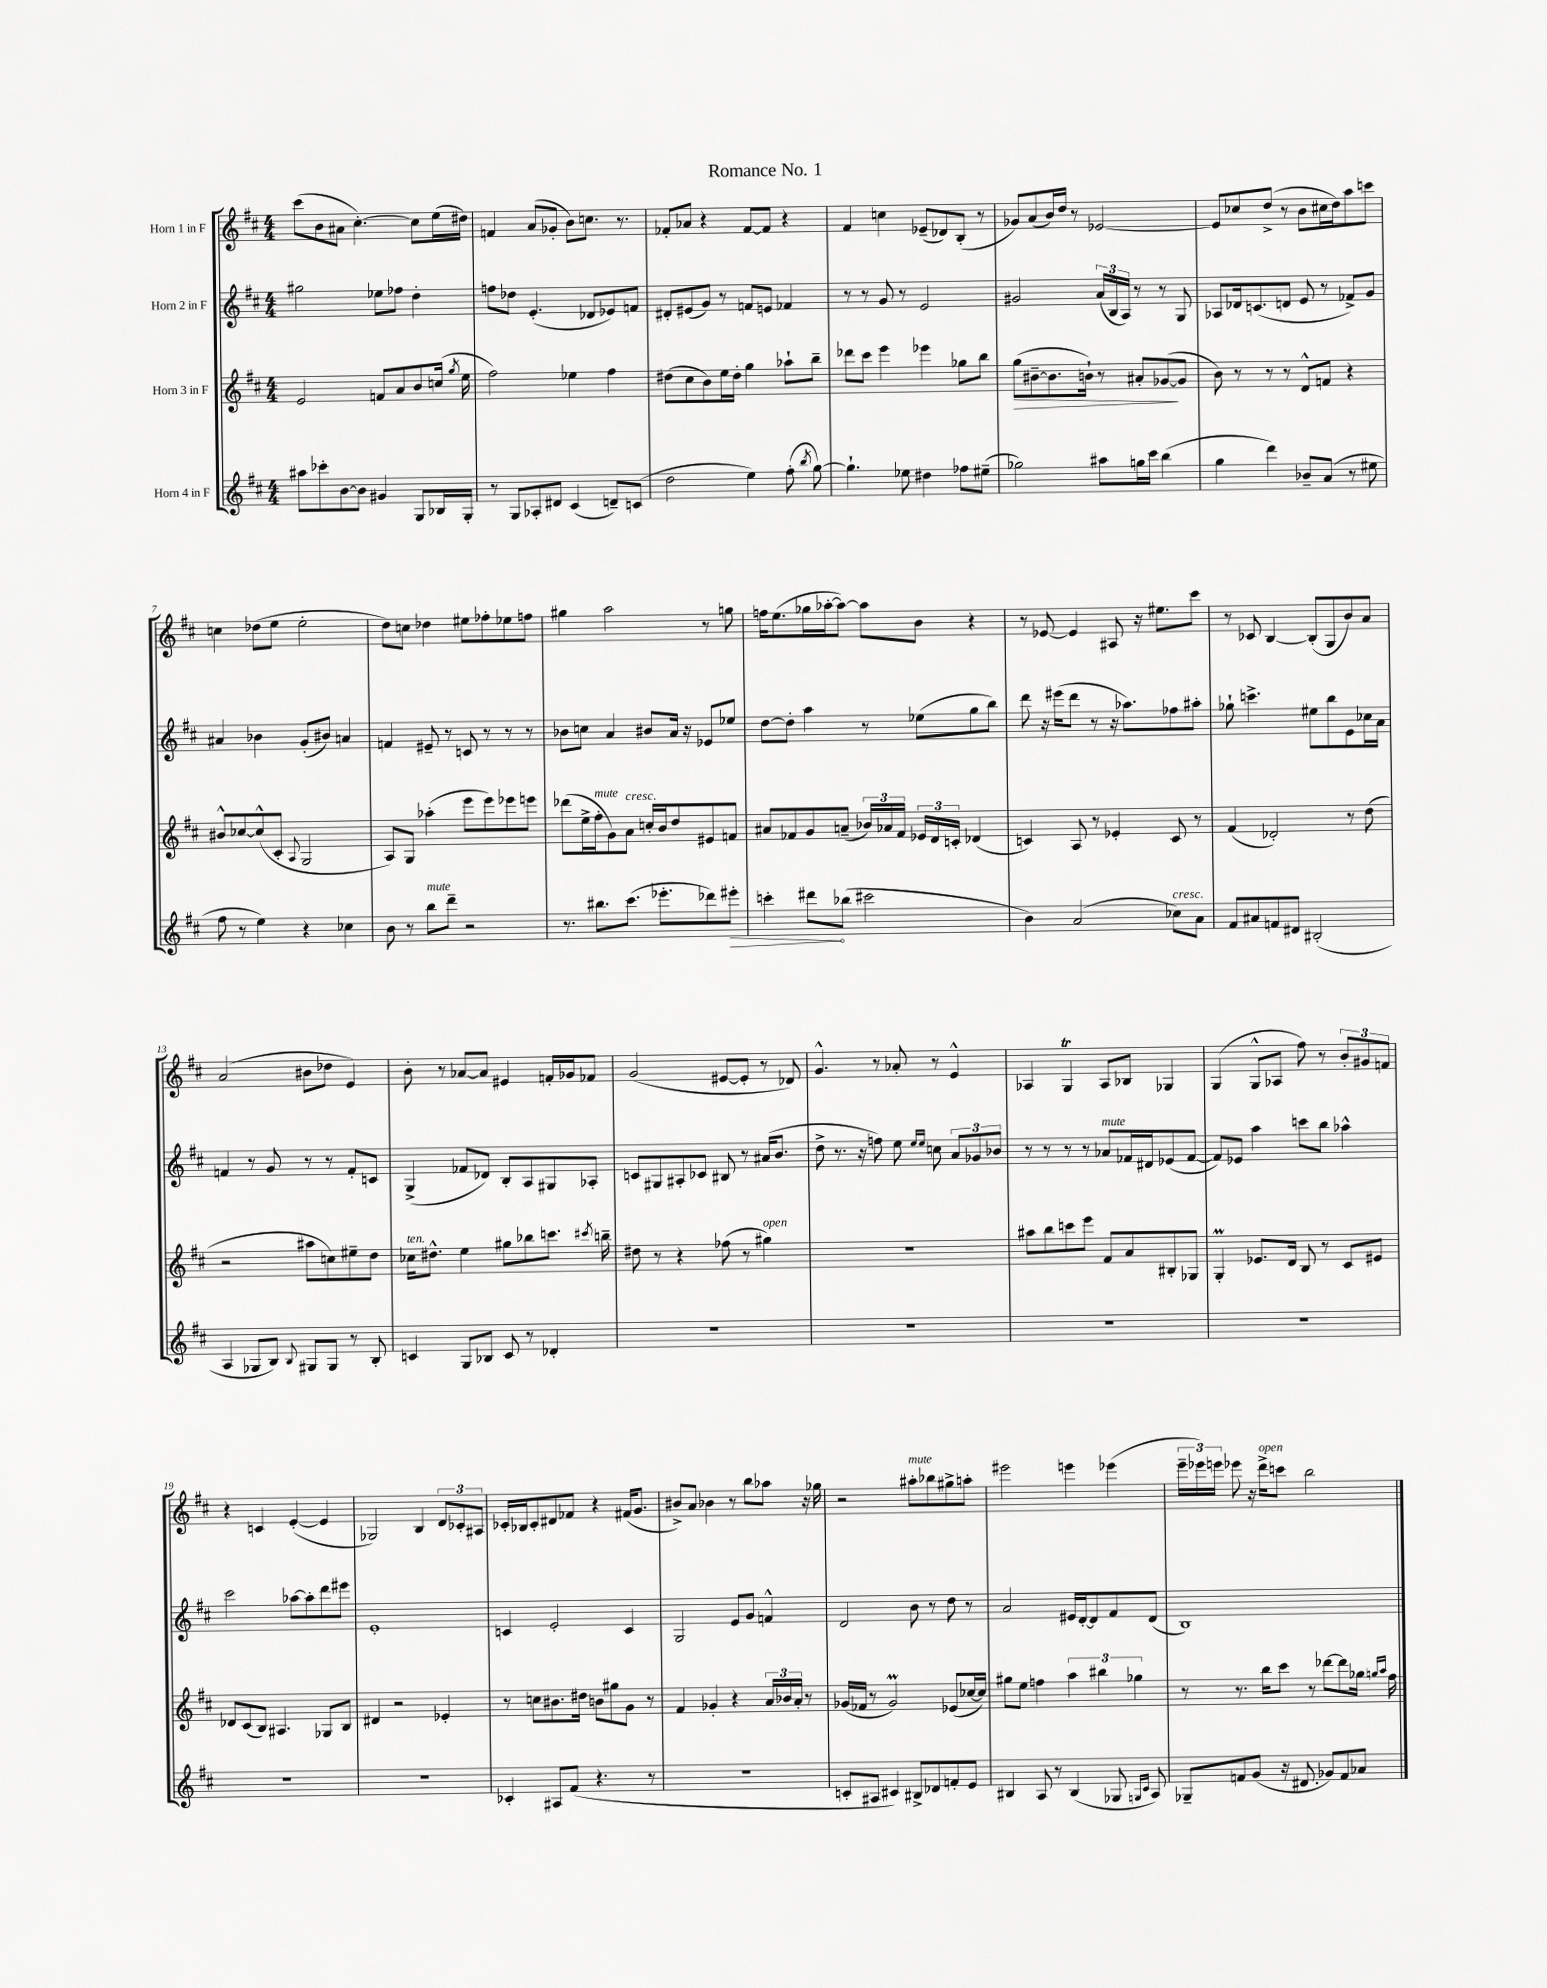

**kern	**kern	**kern	**kern
*staff4	*staff3	*staff2	*staff1
*clefG2	*clefG2	*clefG2	*clefG2
*k[f#c#]	*k[f#c#]	*k[f#c#]	*k[f#c#]
*M4/4	*M4/4	*M4/4	*M4/4
8aa#\L	2e/	2gg#\	(8ccc#\L
8ccc-'\	.	.	8b\
[8b\	.	.	8a#\J
8b\]J	.	.	[4.cc#'\)
4g#/	8f/L	8ee-\L	.
.	8a/	8ff-\J	.
8G/L	8b/	4dd'\	8cc#\]L
16B-/L	(16cc/Jk	.	(16ee\L
.	8qgg/	.	.
16G'/JJ	16ee\	.	16dd#\JJ)
=	=	=	=
8r	2ff#\)	8ff\L	4f/
8G/L	.	8dd-\J	.
8A-'/	.	(4.e'/	(8a/L
8d#/J	.	.	8g-'/J
(4c#/	4ee-\	.	8b\L)
.	.	8d-/L	8.cc\J
8d~/L)	4ff#\	8e-/)	.
.	.	.	8.r
(8c/J	.	8f/J	.
=	=	=	=
2dd\	(8dd#\L	8d#'/L	8f-'/L
.	8cc#\	(8e#/	8a-/J
.	8b\)	8g/J)	4r
.	16ee\L	8r	.
.	16dd#'\JJ	.	.
4ee\)	4gg\	8f/L	[8f-/L
.	.	8e/J	8f-/]J
(8ff#'\	8aa-`\L	4f-/	4r
8qbb/	.	.	.
[8gg\)	8bb~\J	.	.
=	=	=	=
4.gg`\]	8ddd-\L	8r	4f#/
.	8ccc#\J	8r	.
.	4eee\	8g/	4cc\
8ee-\	.	8r	.
4dd#\	4eee-\	2e/	(8e-~/L
.	.	.	8d-/)
8ff-\L	8gg-\L	.	(8B'/J
(8ee#~\J	8bb\J	.	8r
=	=	=	=
2gg-\)	(8gg\L	2g#/	8g-/L)
.	[8b#~\	.	(8a/
.	8.b#\]	.	16b/L)
.	.	.	16dd/JJ
.	.	.	8r
.	16b`\Jk)	.	.
8aa#\L	8r	(24a/LL	[2e-/
.	.	24B/	.
.	.	24A/JJ)	.
16gg\L	8a#'/L	8r	.
16ccc#\JJ	.	.	.
(4bb\	([8g-/	8r	.
.	8g-/]J	8G/	.
=	=	=	=
4gg\	8b\)	8A-/L	8e-/]L
.	8r	16d-/k	8cc-/
.	.	(8.c/	.
4ddd\)	8r	.	(8dd^/J
.	8r	8d/J	8r
8b-~/L	8d^^/L	8e/	8b\L
(8a/J	8f/J	8r	16cc#\L
.	.	.	16dd\J)
8r	4r	8f-^/L)	8aa\
8ee#\	.	8g/J	8ccc\J
=	=	=	=
8ff#\	8b#^^/L	4a#/	4cc\
8r	[8cc-/	.	.
4ee\)	(8cc-^^/]	4b-\	(8dd-\L
.	8c#'/J	.	8ee\J
.	8qqA/	.	.
4r	2G/	(8g'/L	2ee'\
.	.	8b#/J)	.
4cc-\	.	4a/	.
=	=	=	=
8b\	8A/L)	4f/	8dd\L)
8r	8G/J	.	8cc\J
8bb\L	(4aa-'\	8e#~/	4dd-\
8ddd~\J	.	8r	.
2r	8eee\L	8c/	8ee#\L
.	8eee\)	8r	8ff-'\
.	8eee-\	8r	8ee-\
.	8eee\J	8r	8ff\J
=	=	=	=
8.r	(8ddd-\L	8b-\L	4gg#\
.	16ee^\L	8cc\J	.
8.bb#\L	16ff#'\J	.	.
.	8g\)	4a/	2aa\
(8.ccc#\J	8a\J	.	.
.	16cc'/LL	8b#/L	.
8.eee-'\L	16b/J	.	.
.	8dd/	16a/Jk	.
.	.	16r	.
8ddd-\)	8e#/	8e-/L	8r
8eee#'\J	8f/J	8ee-/J	8gg\
=	=	=	=
4ccc'\	8a#/L	[8dd\L	16ff\LK
.	.	.	(8.ee\
.	8f-/	8dd'\]J	.
8ddd#\L	8g/	4aa\	16gg-\L
.	.	.	[16aa-'\J
(8bb-\J	(8a~/J	.	8aa-\_J)
2ccc#\	24b-/LL)	8r	8aa-\]L
.	24a-/	.	.
.	24f-/JJ	.	.
.	24e-/LL	(8ee-\L	8b\J
.	24d/	.	.
.	24c'/JJ	.	.
.	(4d-/	8gg\	4r
.	.	8bb\J)	.
=	=	=	=
4b\)	4c/)	8ddd\	8r
.	.	16r	[8e-/
.	.	(16eee#\LK	.
(2a/	8A/	8ddd\J	4e-/]
.	8r	8r	.
.	4e-'/	16r	8A#/
.	.	8.aa-\L)	.
.	.	.	16r
.	.	.	8.ee#\L
8cc-\L)	8c/	8ff-\	.
8a\J	8r	8aa#'\J	8ccc#\J
=	=	=	=
8f#/L	(4f#/	8gg-`\	8r
8a#/	.	4.ccc^\	8c-/
8f/	2d-'/)	.	[4B/
8d#/J	.	.	.
(2B#'/	.	8ee#\L	(8B'/]L
.	.	8bb\	8G/
.	8r	8e\	8b/)
.	(8dd\	16cc-\L	8a/J
.	.	16a\JJ	.
=	=	=	=
4A/	2r	4f/	(2a/
8G-/L	.	8r	.
8B/J)	.	8g/	.
8qqB/	.	.	.
8G#/L	8aa#\L	8r	8b#\L
8G#/J	8cc\)	8r	8dd-\J
8r	8ee#~\	8f'/L	4e/)
8B'/	8dd\J	8c/J	.
=	=	=	=
4c/	16cc-\LK	(4G^/	8b'\
.	8.dd#^^\J	.	.
.	.	.	8r
8G/L	4ee\	8f-/L	[8a-/L
8B-/J	.	8d-/J)	8a-/]J
8c/	8gg#\L	8B'/L	4e#/
8r	8bb-\	8A/	.
4d-'/	8.ccc\J	8G#/	16f'/LL
.	.	.	16g-/J
.	.	8A-'/J	8f-/J
.	8qccc#/	.	.
.	16bb~\	.	.
=	=	=	=
1r	8dd#\	8c/L	(2g/
.	8r	8G#/	.
.	4r	8A#'/	.
.	.	8c-/J	.
.	(8ff-\	8B#/	[8e#/L
.	8r	8r	8e#'/]J
.	4gg#\)	(16a#/LK	8r
.	.	8.b/J	.
.	.	.	8d-/)
=	=	=	=
1r	1r	8dd^\	4.g^^/
.	.	8.r	.
.	.	16r	.
.	.	8ff\)	8r
.	.	8ee\	8a-'/
.	.	16qqee/LL	.
.	.	16qqee/JJ	.
.	.	8cc\	8r
.	.	12a/L	4e^^/
.	.	12g-/	.
.	.	12b-/J	.
=	=	=	=
1r	8aa#\L	8r	4A-/
.	8bb\	8r	.
.	8ccc\	8r	4G/
.	8eee\J	8r	.
.	8f#/L	8a-/L	8A-/L
.	8a/	16f-/L	8B-/J
.	.	16d#/J	.
.	8B#'/	(8e-/	4G-/
.	8G-/J	[8f-/J	.
=	=	=	=
1r	4G'/	8f-/]L)	(4G/
.	.	8e-/J	.
.	8.e-/L	4aa\	8G^^/L
.	.	.	8A-/J
.	16d/Jk	.	.
.	8B/	8ccc\L	8ff#\)
.	8r	8bb\J	8r
.	8c#/L	4aa-^^\	12b'/L
.	.	.	12g#/
.	8e#/J	.	.
.	.	.	12f/J
=	=	=	=
1r	8d-/L	2ccc#\	4r
.	(8c#/	.	.
.	8B/J)	.	4c/
.	4.A#/	.	.
.	.	[8aa-\L	([4e'/
.	.	8aa-'\]	.
.	8G-/L	8ddd\	4e/]
.	8B/J	8eee#\J	.
=	=	=	=
1r	4d#/	1e'	2G-/)
.	2r	.	.
.	.	.	4B/
.	4e-'/	.	12d/L
.	.	.	12c-'/
.	.	.	12A#/J
=	=	=	=
4c-'/	8r	4c/	16c-'/LL
.	.	.	16B-/J
.	8cc\L	.	8c-'/
8A#/L	8.b#\	2e'/	8d#/
(8f#/J	.	.	8f-/J
.	16dd#\Jk	.	.
4.r	8b\L	.	4r
.	8gg#\	.	.
.	8g\J	4c/	(16f#/LK
.	.	.	8.g/J
8r	8r	.	.
=	=	=	=
1r	4f#/	2G/	8b#^/L)
.	.	.	8a/J
.	4g-'/	.	4b-\
.	4r	8e/L	8r
.	.	8g/J	8bb\L
.	24a/LL	4f^^/	8aa-\J
.	24b-/	.	.
.	24a'/JJ	.	.
.	8r	.	16r
.	.	.	16gg-\
=	=	=	=
8c'/L	(16g-/LL	2d/	2r
.	16f-/JJ	.	.
8A#/J	8r	.	.
4c#/)	2g-/)	.	.
8B#^/L	.	8b\	8aa#'\L
8d-/	.	8r	8bb-\
8f'/	(8e-/L	8dd\	8gg#^\
8e/J	[16cc-/L	8r	8aa'\J
.	16cc-/]JJ)	.	.
=	=	=	=
4B#/	8gg#\L	2a/	2eee#\
.	8ee\J	.	.
8A/	4ff\	.	.
8r	.	.	.
(4B#/	6aa\	16e#/LL	4eee\
.	.	[16d'/J	.
.	.	8d/]	.
.	6bb#\	.	.
8G-/	.	8f#/	(4eee-\
.	6gg-\	.	.
16qqG/LL	.	.	.
16qqc#/JJ	.	.	.
8A/)	.	(8d/J	.
=	=	=	=
8G-~/L	8r	1B)	24eee~\LL
.	.	.	24eee-\)
.	.	.	24eee\JJ
8f/	8.r	.	8eee-\
(8g/J	.	.	16r
.	16bb\LK	.	16ddd^\LK
16r	8ccc#\J	.	8ccc\J
8.d#/	.	.	.
.	8r	.	2bb\
8g-/L)	[8ddd-\L	.	.
8f/	8ddd-\]	.	.
8a-/J	16gg-\Jk	.	.
.	16qqgg/LL	.	.
.	16qqaa/JJ	.	.
.	16ff#\	.	.
==	==	==	==
*-	*-	*-	*-
